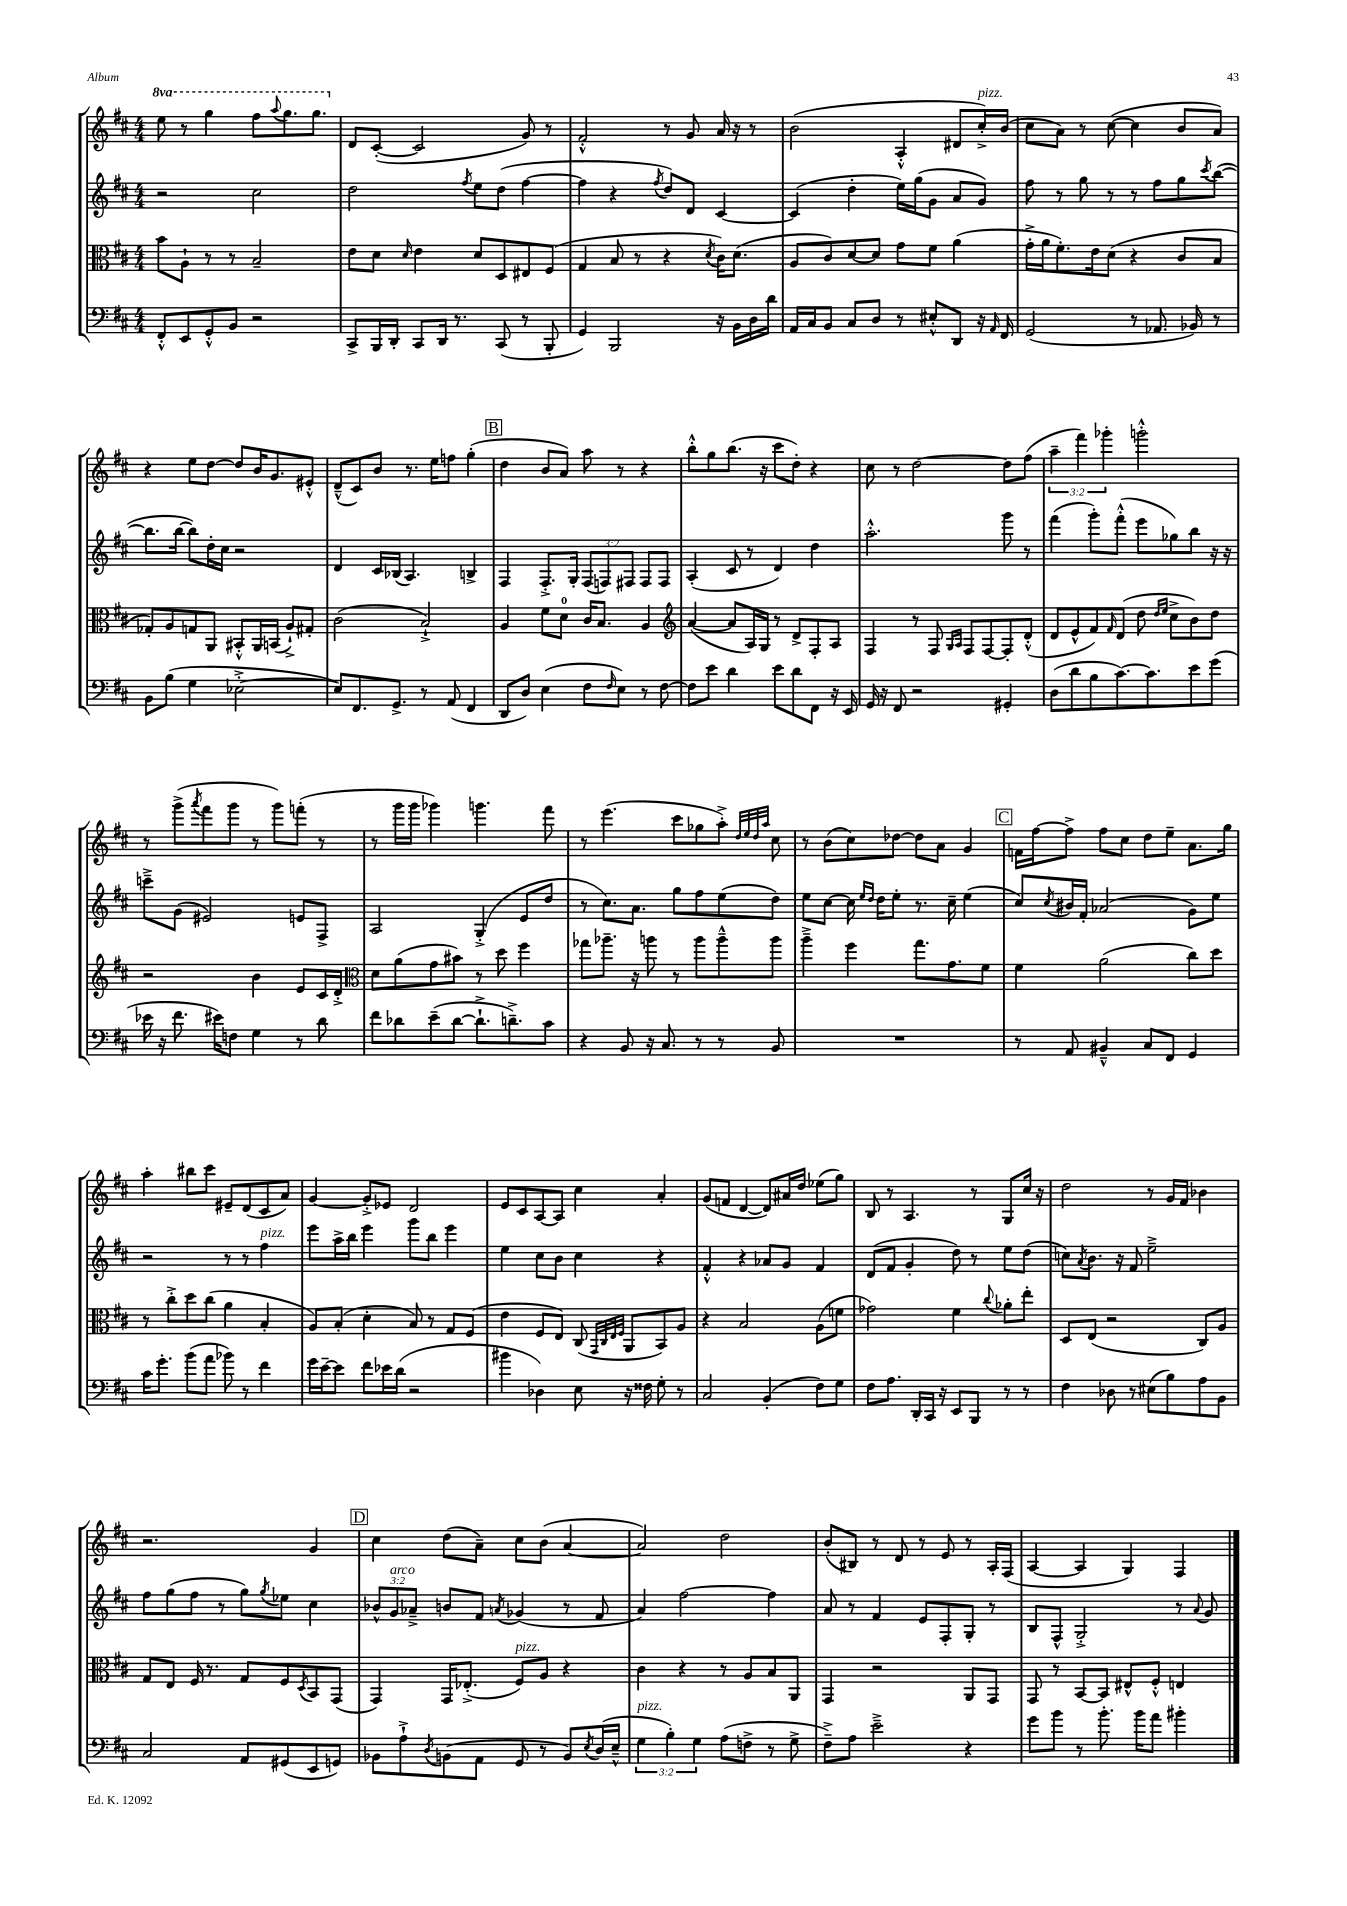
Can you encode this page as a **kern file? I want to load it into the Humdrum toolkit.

**kern	**kern	**kern	**kern
*part4	*part3	*part2	*part1
*staff4	*staff3	*staff2	*staff1
*clefF4	*clefC3	*clefG2	*clefG2
*k[f#c#]	*k[f#c#]	*k[f#c#]	*k[f#c#]
*M4/4	*M4/4	*M4/4	*M4/4
*	*	*	*8va
=131	=131	=131	=131
8FF#'^^/L	8b\L	2r	8eee\
8EE/	8A`\J	.	8r
8GG'^^/	8r	.	4ggg\
8BB/J	8r	.	.
2r	2B~/	2cc#\	8fff#\L
.	.	.	8qqaaa/
.	.	.	8.ggg\
.	.	.	8.ggg\J
=132	=132	=132	=132
*	*	*	*X8va
8CC#^/L	8e\L	2dd\	8d/L
16BBB/L	8d\J	.	([8c#'/J
16DD'/JJ	.	.	.
.	16qqd/	.	.
8CC#/L	4e\	.	2c#/]
16DD/Jk	.	.	.
8.r	.	.	.
.	.	8qff#/	.
.	8d/L	8ee\L	.
(8CC#/	8D/	(8dd\J	.
8r	8E#X/	[4ff#\	8g/)
8BBB'/	(8F#/J	.	8r
=133	=133	=133	=133
4GG/)	4G/	4ff#\]	2f#'^^/
2BBB/	8B/	4r	.
.	8r	.	.
.	.	8qff#/	.
.	4r	8dd/L)	8r
.	.	8d/J	8g/
.	8qd/	.	.
16r	16c#\KL)	[4c#/	16a/
16BB\LL	(8.d\J	.	16r
16D\	.	.	8r
16d\JJ	.	.	.
=134	=134	=134	=134
16AA/LL	8A/L	(4c#/]	(2b\
16C#/J	.	.	.
8BB/J	8c#/)	.	.
8C#/L	[8d/	4dd'\	.
8D/J	8d/J]	.	.
8r	8g\L	16ee\LL)	4A'^^/
.	.	(16gg\J	.
8E#X'^^/L	8f#\J	8g\J	.
8DD/J	(4a\	8a/L	8d#X/L
!	!	!	!LO:TX:a:i:t=pizz.
16r	.	8g/J)	16cc#'^/L)
16qqAA/	.	.	.
16FF#/	.	.	(16b/JJ
=135	=135	=135	=135
(2GG/	16g'^\LL	8ff#\	8cc#\L
.	16a\J	.	.
.	8.f#'\)	8r	8a\J)
.	.	8gg\	8r
.	16e\k	.	.
.	(8d\J	8r	([8cc#\
8r	4r	8r	4cc#\]
8.AA-X/	.	8ff#\L	.
.	8c#/L	8gg\	8b/L
16BB-X/)	.	.	.
.	.	8qccc#/	.
8r	8B/J	([8bb\J	8a/J)
!!LO:LB:g=z
=136	=136	=136	=136
8BB\L	8G-X'/L)	8.bb\L]	4r
(8B\J	8A/	.	.
.	.	[16bb\Jk	.
4G\	8Gn/	8bb\L])	8ee\L
.	8AA/J	16dd'\L	[8dd\J
.	.	16cc#\JJ	.
[2E-X'^\	8BB#X'^^/L	2r	8dd/L]
.	16AA/L	.	16b/K
.	(16BBn/JJ	.	8.g/
.	8A`^/L)	.	.
.	8G#X'/J	.	8e#X'^^/J
=137	=137	=137	=137
8E-/L])	(2c#\	4d/	(8d~^^/L
8.FF#/	.	.	8c#/)
.	.	16c#/LL	8b/J
8.GG^/J	.	(16B-X/JJ	.
.	.	4.A/)	8.r
8r	2B`^/)	.	.
.	.	.	16ee\KL
(8AA/	.	.	8ffn\J
4FF#/	.	4Bn^/	(4gg'\
!!LO:REH:place=s1:t=B
=138	=138	=138	=138
8DD/L	4A/	4F#/	4dd\
8D/J)	.	.	.
(4E\	8f#\L	8.F#'^/L	8b/L
.	8d\J	.	8a/J)
.	.	16G'/Jk	.
8F#\L	16c#/KL	(12F#/L	8aa\
.	8.B/J	.	.
.	.	12Fn/)	.
16qqF#/	.	.	.
8E\J)	.	.	8r
.	.	12F#X/J	.
8r	4A/	8F#/L	4r
[8F#\	.	8F#/J	.
=139	=139	=139	=139
*	*clefG2	*	*
8F#\L]	([4a/	(4A'/	8bb'^^\L
8e\J	.	.	8gg\
4d\	8a/L]	8c#/	(8.bb\J
.	16A/L)	8r	.
.	16G/JJ	.	16r
8e\L	8r	4d/)	8ccc#\L
8d\	8d^/L	.	8dd'\J)
8FF#\J	8F#'/	4dd\	4r
16r	8A/J	.	.
16EE/	.	.	.
=140	=140	=140	=140
16GG/	4F#/	2.aa'^^\	8cc#\
16r	.	.	.
8FF#/	.	.	8r
2r	8r	.	[2dd\
.	8F#/	.	.
.	16qqG/LL	.	.
.	16qqA/JJ	.	.
.	8F#/L	.	.
.	[8F#/	.	.
4GG#X'/	8F#'/]	8ggg\	8dd\L]
.	(8d'^^/J	8r	(8ff#\J
=141	=141	=141	=141
(8D\L	8d/L	(4fff#\	6aa~\
8d\	8e^^/	.	.
.	.	.	6fff#\)
8B\	8f#/)	8ggg'\L)	.
.	.	.	6ggg-X'\
.	16qqf#/	.	.
[8.c#\)	(8d/J	(8fff#'^^\J	.
.	8dd\	8eee\L	2gggn'^^\
8.c#\]	.	.	.
.	16qqdd/LL	.	.
.	16qqee/JJ	.	.
.	8cc#^\L	8gg-X\)	.
8e\	8b\)	8bb\J	.
(8g\J	8dd\J	16r	.
.	.	16r	.
!!LO:LB:g=z
=142	=142	=142	=142
16e-X\	2r	8cccn~^\L	8r
16r	.	.	.
8.f#\	.	(8g\J	(8ggg^\L
.	.	.	8qaaa/
.	.	2e#X/)	8fff#\
16e#X\KL)	.	.	.
8Fn\J	.	.	8ggg\J
4G\	4b\	.	8r
.	.	.	8ggg\L)
8r	8e/L	8en/L	(8fffn'\J
8d\	16c#/L	8F#^/J	8r
.	16d'^/JJ	.	.
=143	=143	=143	=143
*	*clefC3	*	*
8f#\L	8d\L	2A/	8r
8d-X\	(8a\	.	16ggg\LL
.	.	.	16ggg\JJ
(8e~\	8g\	.	4ggg-X\)
[8d-\J	8b#X\J)	.	.
8.d-`^\L]	8r	(4G'^/	4.gggn\
.	8dd\	.	.
8.dn~^\)	.	.	.
.	4ff#\	8e/L	.
8c#\J	.	8dd/J	8fff#\
=144	=144	=144	=144
4r	8gg-X\L	8r	8r
.	8.aa-X~\J	8.cc#\L)	(4.eee\
8BB/	.	.	.
.	16r	8.a\J	.
16r	8aan\	.	.
8.C#/	.	.	.
.	8r	8gg\L	8ccc#\L
8r	8aa\L	8ff#\	8gg-X\
8r	8aa~^^\	(8ee\	8aa'^\J)
.	.	.	32qqdd/LLL
.	.	.	32qqee/
.	.	.	32qqdd/
.	.	.	32qqaa/JJJ
8BB/	8aa\J	8dd\J)	8cc#\
=145	=145	=145	=145
1r	4aa~^\	8ee\L	8r
.	.	[8cc#\J	(8b\L
.	4ff#\	16cc#\]	8cc#\)
.	.	16qqee/LL	.
.	.	16qqdd/JJ	.
.	.	16dd\KL	.
.	.	8ee'\J	[8dd-X\J
.	8.gg\L	8.r	8dd-\L]
.	.	.	8a\J
.	8.g\	16cc#~\	.
.	.	(4ee\	4g/
.	8f#\J	.	.
!!LO:REH:place=s1:t=C
=146	=146	=146	=146
8r	4f#\	8cc#/L)	16fn\LL
.	.	.	[16ff#\J
.	.	8qcc#/	.
8AA/	.	16b#X/L	8ff#^\J]
.	.	16f#'/JJ	.
4BB#X~^^/	(2a\	(2a-X/	8ff#\L
.	.	.	8cc#\J
8C#/L	.	.	8dd\L
8FF#/J	.	.	8ee~\J
4GG/	8cc#\L)	8g\L)	8.a\L
.	8dd\J	8ee\J	.
.	.	.	16gg\Jk
!!LO:LB:g=z
=147	=147	=147	=147
16c#\KL	8r	2r	4aa'\
8.g'\J	.	.	.
.	8cc#'^\L	.	.
(8b\L	8dd\	.	8bb#X\L
8a\J	(8cc#\J	.	8ccc#\J
8b-X\)	4a\	8r	8e#X~/L
8r	.	8r	(8d/
!	!	!LO:TX:a:i:t=pizz.	!
4f#\	4B'/	4ff#\	8c#/
.	.	.	8a/J)
=148	=148	=148	=148
16g\LL	8A/L)	8eee\L	[4g/
[16e~\J	.	.	.
8e\J]	(8B'/J	16aa^\L	.
.	.	16bb\JJ	.
8f#\L	4d'\	4eee\	8g'^/L]
16e-X\L	.	.	8e-X/J
(16d\JJ	.	.	.
2r	8B/)	8ggg\L	2d/
.	8r	8bb\J	.
.	8G/L	4eee\	.
.	(8F#/J	.	.
=149	=149	=149	=149
4b#X\	4e\	4ee\	8e/L
.	.	.	8c#/
4D-X\)	8F#/L	8cc#\L	[8A/
.	8E/J)	8b\J	8A/J]
8E\	(8C#/	4cc#\	4cc#\
.	32qqGG/LLL	.	.
.	32qqC#/	.	.
.	32qqE/	.	.
.	32qqF#/JJJ	.	.
16r	8AA/L	.	.
16F##X\	.	.	.
8G'\	8BB/)	4r	4a'/
8r	8A/J	.	.
=150	=150	=150	=150
2C#/	4r	4f#'^^/	(8g/L
.	.	.	8fn/J
.	2B/	4r	[4d/
(4BB'/	.	8a-X/L	8d/L])
.	.	8g/J	16a#X/L
.	.	.	16dd/JJ
8F#\L)	(8A\L	4f#/	(8ee-X\L
8G\J	8fn\J	.	8gg\J)
=151	=151	=151	=151
8F#\L	2g-X\)	(8d/L	8B/
8.A\J	.	8f#/J	8r
.	.	4g'/	4.A/
16DD'/LL	.	.	.
16CC#/JJ	.	.	.
16r	.	.	.
8EE/L	4f#\	8dd\)	.
8BBB/J	.	8r	8r
.	8qqcc#/	.	.
8r	8a-X'\L	8ee\L	8G/L
8r	8ee'\J	(8dd\J	16cc#/Jk
.	.	.	16r
=152	=152	=152	=152
4F#\	8D/L	8ccn\L)	2dd\
.	.	8qa/	.
.	(8E/J	8.b\J	.
8D-X\	2r	.	.
.	.	16r	.
8r	.	8f#/	.
(8E#X\L	.	2ee~^\	8r
8B\)	.	.	16g/LL
.	.	.	16f#/JJ
8A\	8C#/L)	.	4b-X\
8BB\J	8A/J	.	.
!!LO:LB:g=z
=153	=153	=153	=153
2C#/	8G/L	8ff#\L	2.r
.	8E/J	(8gg\	.
.	16F#/	8ff#\J	.
.	8.r	.	.
.	.	8r	.
8AA/L	8G/L	8gg\L)	.
.	.	8qgg/	.
(8GG#X/	8F#/	8ee-X\J	.
.	8qD/	.	.
8EE/	8BB/	4cc#\	4g/
8GGn/J)	(8GG/J	.	.
!!LO:REH:place=s1:t=D
=154	=154	=154	=154
8BB-X\L	4GG/)	12b-X^^/L	4cc#\
!	!	!LO:TX:a:i:t=arco	!
.	.	12g/	.
8A`^\	.	.	.
.	.	12a-X~^/J	.
8qD/	.	.	.
(8BBn\	16GG/KL	8bn/L	(8dd\L
.	(8.E-X'^/J	.	.
8AA\J	.	8f#/J	8a~\J)
.	.	8qan/	.
!	!LO:TX:a:i:t=pizz.	!	!
8GG/	8F#/L)	(4g-X/	8cc#\L
8r	8A/J	.	(8b\J
8BB/L)	4r	8r	[4a/
8qE/	.	.	.
(16D/L	.	8f#/	.
16E~^^/JJ	.	.	.
=155	=155	=155	=155
!LO:TX:a:i:t=pizz.	!	!	!
6G\	4c#\	4a/)	2a/])
6B'\)	.	.	.
.	4r	[2ff#\	.
6G\	.	.	.
(8A\L	8r	.	2dd\
8Fn^\J	8A/L	.	.
8r	8B/	4ff#\]	.
8G^\	8AA/J	.	.
=156	=156	=156	=156
8F#~^\L)	4GG/	8a/	(8b'/L
8A\J	.	8r	8B#X/J)
2e~^\	2r	4f#/	8r
.	.	.	8d/
.	.	8e/L	8r
.	.	8F#'/	8e/
4r	8AA/L	8G'/J	8r
.	8GG/J	8r	16A'/LL
.	.	.	(16F#/JJ
=157	=157	=157	=157
8g\L	8GG/	8B/L	[4A/
8b\J	8r	8F#^^/J	.
8r	[8BB/L	2G'^/	4A/]
8.b'\	8BB/J]	.	.
.	8E#X^^/L	.	4G/)
16b\KL	.	.	.
8a\J	8F#'^^/J	.	.
4b#X'\	4En/	8r	4F#/
.	.	8qqa/	.
.	.	8g/	.
==	==	==	==
*-	*-	*-	*-
